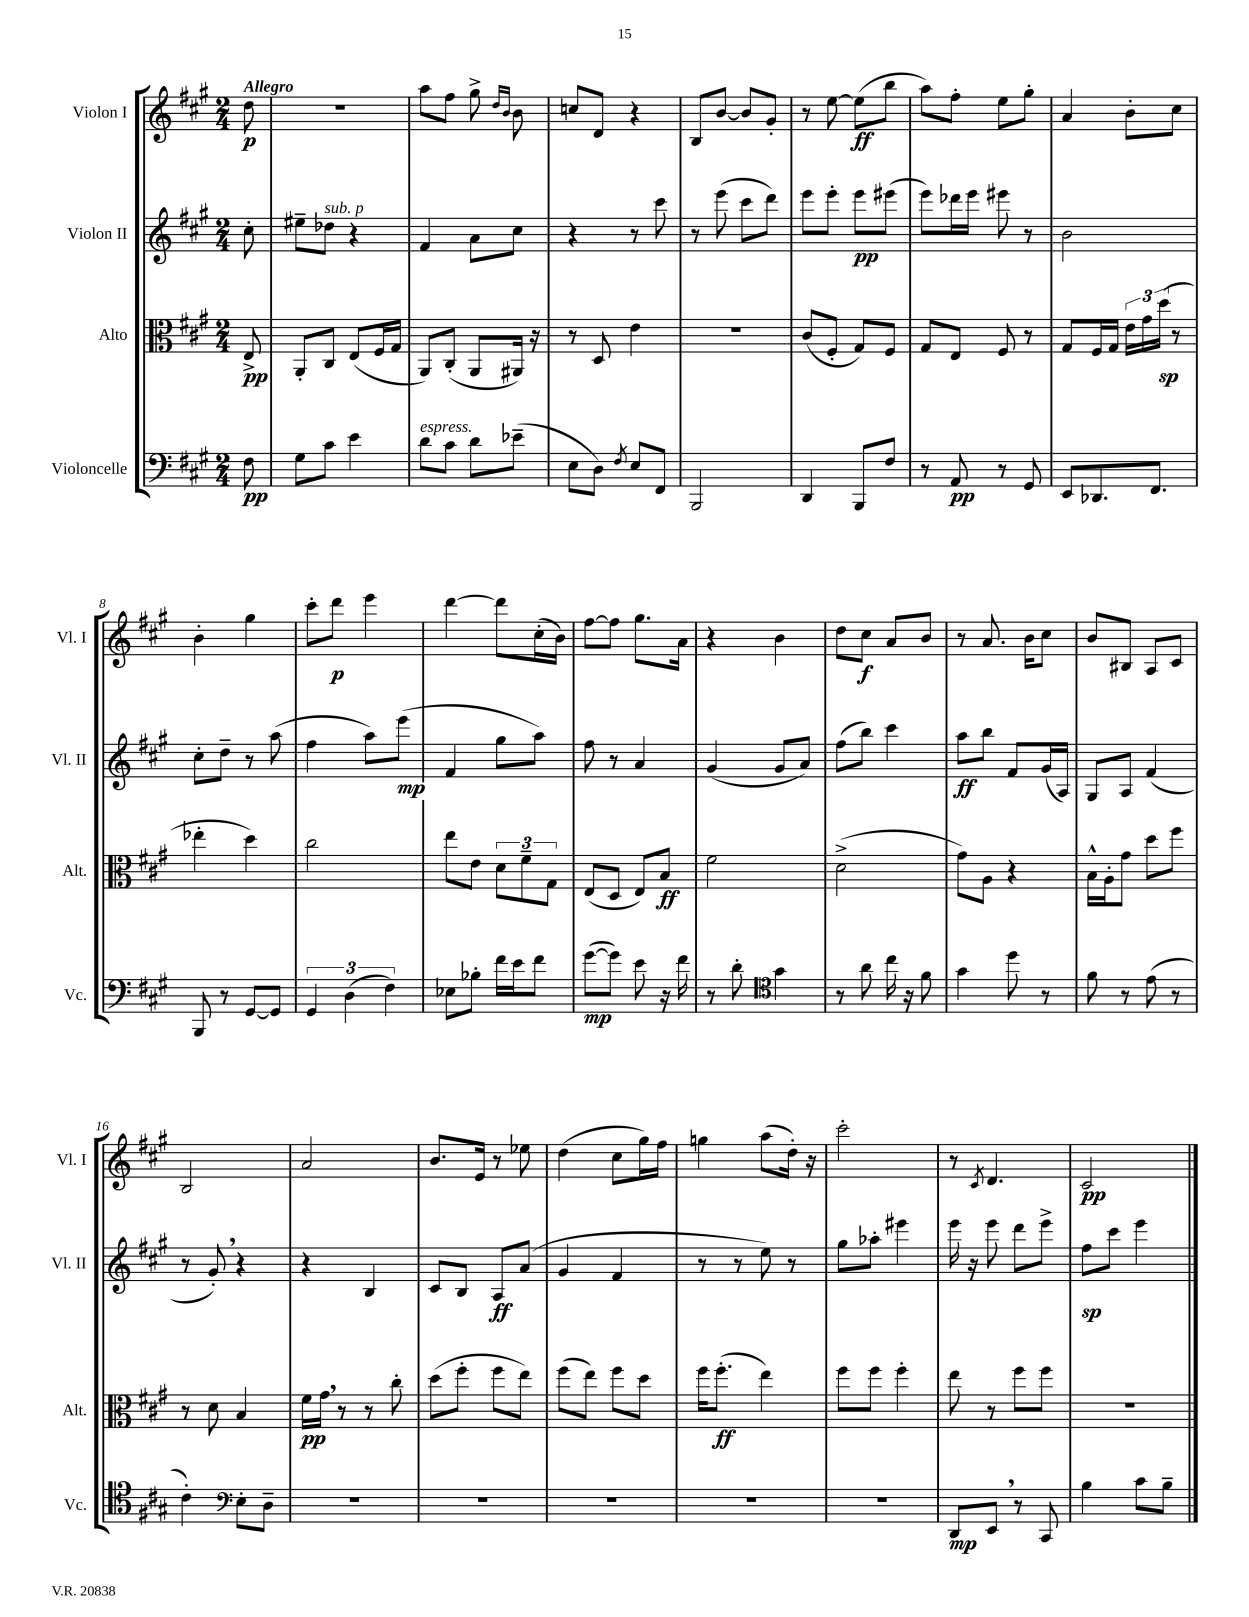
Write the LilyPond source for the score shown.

<<
\new StaffGroup <<
\new Staff = "s0" \with { instrumentName = "Violon I" shortInstrumentName = "Vl. I" } {
    \clef treble \key a \major \numericTimeSignature \time 2/4 \partial 8 \tempo "Allegro"
    d''8\p |
    r2 |
    a''8 fis''8 gis''8-> \grace { d''16 b'16 } b'8 |
    c''8 d'8 r4 |
    b8 b'8~ b'8 gis'8-. |
    r8 e''8~ e''8\ff( b''8 |
    a''8) fis''8-. e''8 gis''8-. |
    a'4 b'8-. cis''8 |
    b'4-. gis''4 |
    cis'''8-. d'''8\p e'''4 |
    d'''4~ d'''8 cis''16-.( b'16) |
    fis''8~ fis''8 gis''8. a'16 |
    r4 b'4 |
    d''8 cis''8\f a'8 b'8 |
    r8 a'8. b'16 cis''8 |
    b'8 bis8 a8 cis'8 |
    b2 |
    a'2 |
    b'8. e'16 r8 ees''8 |
    d''4( cis''8 gis''16) fis''16 |
    g''4 a''8( d''16-.) r16 |
    cis'''2-. |
    r8 \acciaccatura { cis'8 } d'4. |
    cis'2\pp \bar "|." |
}
\new Staff = "s1" \with { instrumentName = "Violon II" shortInstrumentName = "Vl. II" } {
    \clef treble \key a \major \numericTimeSignature \time 2/4 \partial 8
    cis''8-. |
    eis''8-- des''8^\markup { \italic "sub. p" } r4 |
    fis'4 a'8 cis''8 |
    r4 r8 cis'''8 |
    r8 e'''8( cis'''8 d'''8) |
    e'''8 e'''8-. e'''8\pp eis'''8( |
    e'''8) des'''16 e'''16 eis'''8 r8 |
    b'2 |
    cis''8-. d''8-- r8 a''8( |
    fis''4 a''8) e'''8\mp( |
    fis'4 gis''8 a''8) |
    fis''8 r8 a'4 |
    gis'4( gis'8 a'8) |
    fis''8( b''8) cis'''4 |
    a''8\ff b''8 fis'8 gis'16( a16) |
    gis8 a8 fis'4( |
    r8 gis'8-.) \breathe r4 |
    r4 b4 |
    cis'8 b8 a8\ff a'8( |
    gis'4 fis'4 |
    r8 r8 e''8) r8 |
    gis''8 aes''8-. eis'''4 |
    e'''16 r16 e'''8 d'''8 e'''8-> |
    fis''8\sp cis'''8 e'''4 \bar "|." |
}
\new Staff = "s2" \with { instrumentName = "Alto" shortInstrumentName = "Alt." } {
    \clef alto \key a \major \numericTimeSignature \time 2/4 \partial 8
    e8->\pp |
    a,8-. cis8 e8( fis16 gis16 |
    a,8) cis8-.( a,8 ais,16) r16 |
    r8 d8 e'4 |
    R2 |
    cis'8( fis8-. gis8) fis8 |
    gis8 e8 fis8 r8 |
    gis8 fis16 gis16 \tuplet 3/2 { e'16 gis'16 d''16\sp( } r8 |
    ees''4-. d''4) |
    cis''2 |
    e''8 e'8 \tuplet 3/2 { d'8 fis'8-- gis8 } |
    e8( d8 e8) b8\ff |
    fis'2 |
    d'2->( |
    gis'8) a8 r4 |
    b16-^ a16-. gis'8 d''8 fis''8 |
    r8 d'8 b4 |
    fis'16\pp gis'16 \breathe r8 r8 cis''8-. |
    d''8( fis''8-. fis''8 e''8) |
    fis''8( e''8) fis''8 d''8 |
    fis''16 fis''8.-.\ff( e''4) |
    fis''8 fis''8 fis''4-. |
    e''8 r8 fis''8 fis''8 |
    r2 \bar "|." |
}
\new Staff = "s3" \with { instrumentName = "Violoncelle" shortInstrumentName = "Vc." } {
    \clef bass \key a \major \numericTimeSignature \time 2/4 \partial 8
    fis8\pp |
    gis8 cis'8 e'4 |
    d'8^\markup { \italic "espress." } cis'8 d'8 ees'8--( |
    e8 d8) \acciaccatura { fis8 } e8 fis,8 |
    b,,2 |
    d,4 b,,8 fis8 |
    r8 a,8\pp r8 gis,8 |
    e,8 des,8. fis,8. |
    b,,8 r8 gis,8~ gis,8 |
    \tuplet 3/2 { gis,4 d4( fis4) } |
    ees8 bes8-. fis'16 e'16 fis'8 |
    gis'8~\mp( gis'8) e'8 r16 fis'16 |
    r8 d'8-. \clef tenor gis'4 |
    r8 a'8 cis''16 r16 fis'8 |
    gis'4 d''8 r8 |
    fis'8 r8 e'8( r8 |
    cis'4-.) \clef bass e8-. d8-- |
    R2 |
    R2 |
    R2 |
    R2 |
    R2 |
    d,8\mp e,8 \breathe r8 cis,8 |
    b4 cis'8 b8-- \bar "|." |
}
>>
>>
